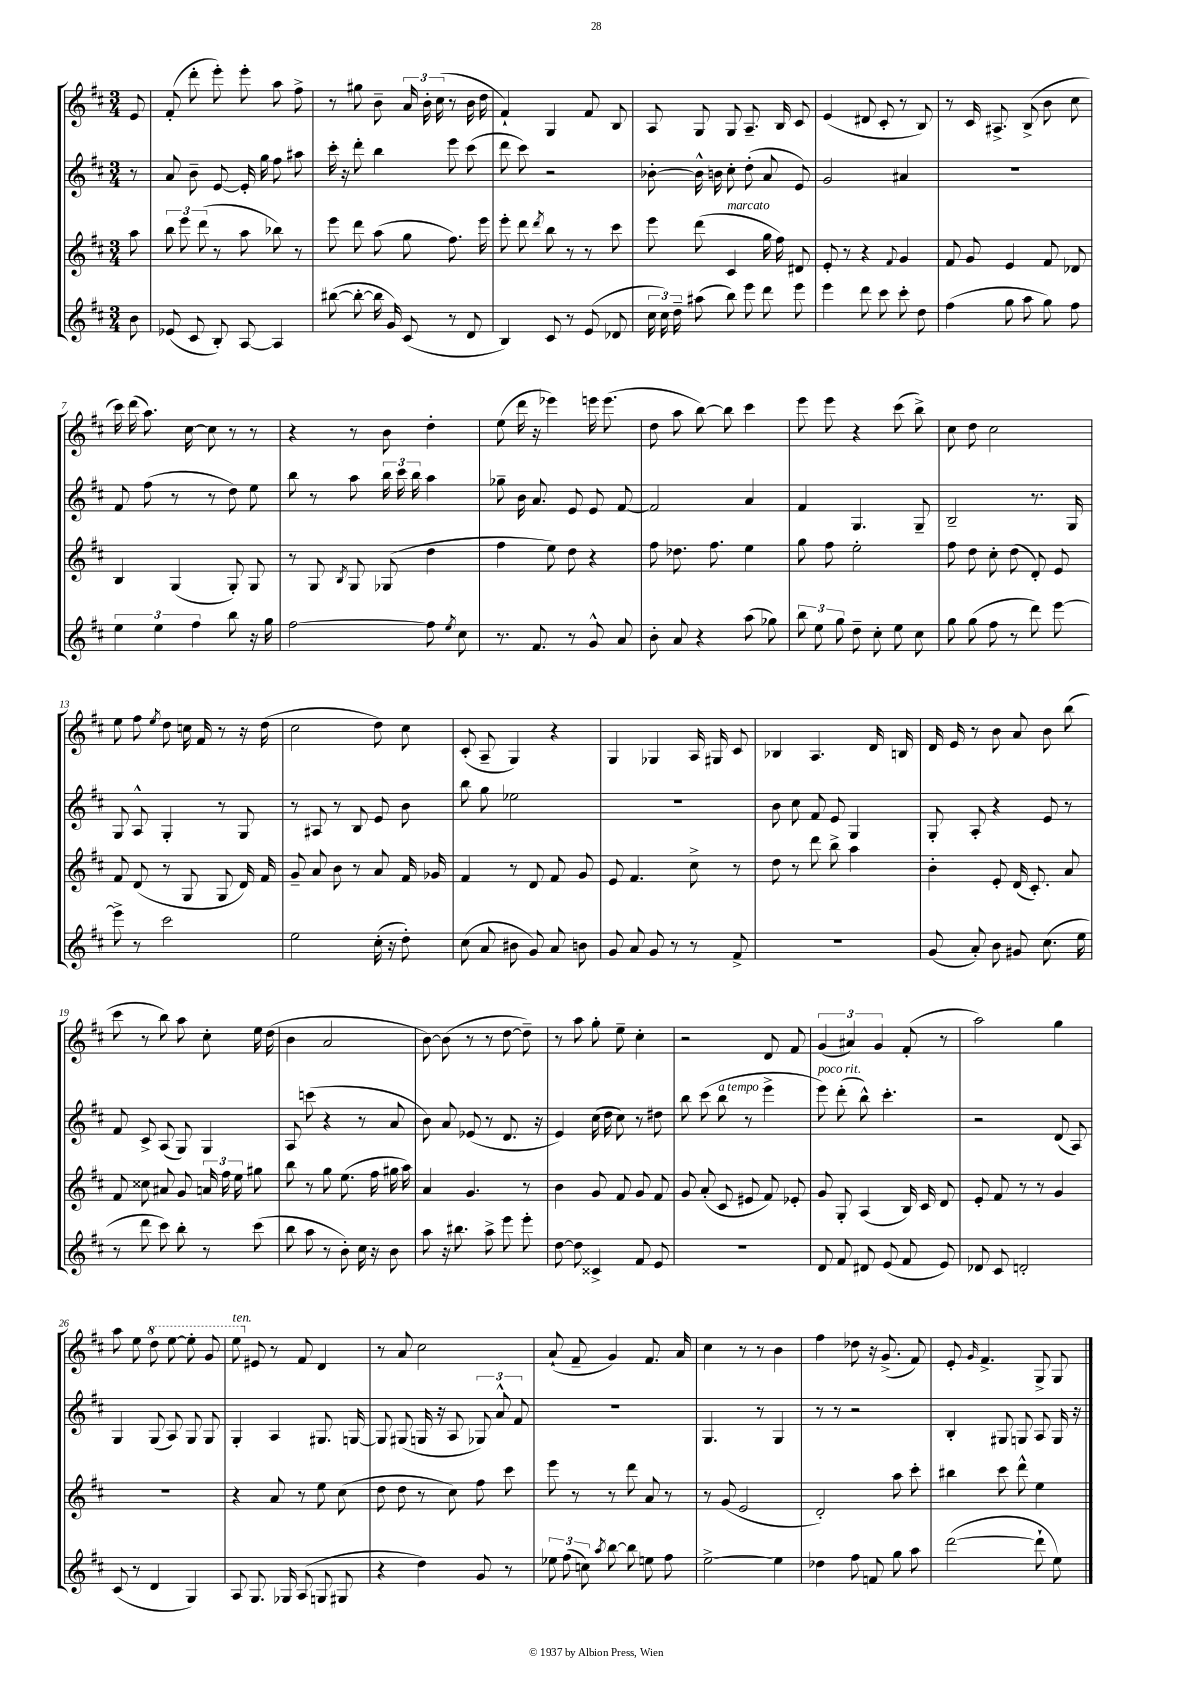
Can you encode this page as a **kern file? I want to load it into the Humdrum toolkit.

**kern	**kern	**kern	**kern
*part4	*part3	*part2	*part1
*staff4	*staff3	*staff2	*staff1
*clefG2	*clefG2	*clefG2	*clefG2
*k[f#c#]	*k[f#c#]	*k[f#c#]	*k[f#c#]
*M3/4	*M3/4	*M3/4	*M3/4
=	=	=	=
8b\	8aa\	8r	8e/
=1	=1	=1	=1
(8e-X/	12bb\	8a/	(8f#'/
.	12eee\	.	.
8c#/	.	8b~\	8ddd'\
.	(12ddd\	.	.
8B'/)	8r	[8e/	8eee'\)
[8A/	8aa\	16e'/]	8eee'\
.	.	16gg\	.
4A/]	8bb-X\)	8ff#\	8aa\
.	8r	8aa#X\	8ff#^\
=2	=2	=2	=2
([8bb#X\	8eee\	16ccc#'\	8r
.	.	16r	.
8bb#'\_	8ddd\	8ddd'\	8gg#X\
16bb#\]	(8aa\	4bb\	8b~\
16g/)	.	.	.
(8c#/	8gg\	.	24a/
.	.	.	24b'\
.	.	.	(24cc#\
8r	8.ff#\)	8eee\	8r
8d/	.	(8ccc#\	16b\
.	16eee\	.	16dd\
=3	=3	=3	=3
4B/)	8eee'\	8ddd\	4f#`/)
.	8ddd\	8ccc#\)	.
.	8qddd/	.	.
8c#/	8bb\	2r	4G/
8r	8r	.	.
(8e/	8r	.	8f#/
8d-X/	8ccc#\	.	8B/
=4	=4	=4	=4
24cc#\	8eee\	[8b-X'\	8A/
24cc#\)	.	.	.
24dd~\	.	.	.
(8aa#X\	(8ddd\	16b-^^\]	8G/
.	.	16bn\	.
!	!LO:TX:a:i:t=marcato	!	!
8bb\)	4c#/	8cc#'\	8G/
8eee\	.	(8dd'\	8.A~/
8ddd\	16gg\	8a/	.
.	16ff#\)	.	16B/
8eee\	8d#X/	8e/)	8c#/
=5	=5	=5	=5
4eee\	8e'/	2g/	(4e/
.	8r	.	.
8ddd\	4r	.	8d#X/
8ccc#\	.	.	8c#'/
.	8qqf#/	.	.
8ccc#'\	4g/	4a#X/	8r
8dd\	.	.	8B/)
=6	=6	=6	=6
(4ff#\	8f#/	2.r	8r
.	8g/	.	16c#/
.	.	.	8.A#X^/
8gg\	4e/	.	.
8aa\	.	.	(8B^/
8gg\)	8f#/	.	8b\
8ff#\	8d-X/	.	8cc#\
!!LO:LB:g=z
=7	=7	=7	=7
6ee\	4B/	8f#/	16ccc#\)
.	.	.	(16ddd\
.	.	(8ff#\	8.aa\)
6ee\	.	.	.
.	(4G/	8r	.
.	.	.	[16cc#\
6ff#\	.	.	.
.	.	8r	8cc#\]
8bb\	8G'/)	8dd\)	8r
16r	8G/	8ee\	8r
16gg\	.	.	.
=8	=8	=8	=8
[2ff#\	8r	8bb\	4r
.	8G/	8r	.
.	8qB/	.	.
.	8G/	8aa\	8r
.	(8G-X/	24bb\	8b\
.	.	24ccc#\	.
.	.	24bb\	.
8ff#\]	4dd\	4aa\	4dd'\
8qee/	.	.	.
8cc#\	.	.	.
=9	=9	=9	=9
8.r	4ff#\	8gg-X~\	(8ee\
.	.	16b\	16ddd\
8.f#/	.	8.a/	16r
.	8ee\)	.	4eee-X\)
8r	8dd\	8e/	.
8g^^/	4r	8e/	16eeen\
.	.	.	(8.eee\
8a/	.	[8f#/	.
=10	=10	=10	=10
8b'\	8ff#\	2f#/]	8dd\
8a/	8.dd-X\	.	8aa\
4r	.	.	[8bb\)
.	8.ff#\	.	.
.	.	.	8bb\]
(8aa\	4ee\	4a/	4ccc#\
8gg-X\)	.	.	.
=11	=11	=11	=11
12bb\	8gg\	4f#/	8eee\
12ee\	.	.	.
.	8ff#\	.	8eee\
12gg\	.	.	.
8dd~\	2ee'\	4.G/	4r
8cc#'\	.	.	.
8ee\	.	.	(8ccc#\
8cc#\	.	8G~/	8bb^\)
=12	=12	=12	=12
8gg\	8ff#\	2B~/	8cc#\
(8gg\	8dd\	.	8dd\
8ff#\	8cc#'\	.	2cc#\
8r	(8dd\	.	.
8ddd\)	8d'/)	8.r	.
[8eee\	8e/	.	.
.	.	16G/	.
!!LO:LB:g=z
=13	=13	=13	=13
8eee^\]	8f#/	8G/	8ee\
8r	(8d/	8A^^/	8ff#\
.	.	.	8qee/
2ccc#\	8r	4G'/	8dd\
.	8G/	.	16ccn\
.	.	.	16f#/
.	8G/	8r	8r
.	16d/)	8G/	16r
.	16f#/	.	(16dd\
=14	=14	=14	=14
2ee\	8g~/	8r	2cc#\
.	8a/	8A#X/	.
.	8b\	8r	.
.	8r	8B/	.
(16cc#'\	8a/	8e/	8dd\)
16r	.	.	.
8dd'\)	16f#/	8b\	8cc#\
.	16g-X/	.	.
=15	=15	=15	=15
(8cc#\	4f#/	8bb\	(8c#'/
8a/	.	8gg\	8A~/
8b#X\	8r	2ee-X\	4G/)
8g/)	8d/	.	.
8a/	8f#/	.	4r
8bn\	8g/	.	.
=16	=16	=16	=16
8g/	8e/	2.r	4G/
8a/	4.f#/	.	.
8g/	.	.	4G-X/
8r	.	.	.
8r	8cc#^\	.	16A/
.	.	.	16G#X/
8f#^/	8r	.	8c#/
=17	=17	=17	=17
2.r	8dd\	8b\	4B-X/
.	8r	8cc#\	.
.	8ddd\	8f#/	4.A/
.	8bb^\	8e/	.
.	4aa\	4G/	.
.	.	.	16d/
.	.	.	16Bn/
=18	=18	=18	=18
(8g/	4b'\	8G'/	16d/
.	.	.	16e/
8a'/)	.	8A'/	8r
8b\	8e'/	4r	8b\
8g#X/	(16d/	.	8a/
.	8.c#'/)	.	.
(8.cc#\	.	8e/	8b\
.	8a/	8r	(8bb\
16ee\	.	.	.
!!LO:LB:g=z
=19	=19	=19	=19
8r	8f#/	8f#/	8ccc#\
8ddd\	8cc##X\	8c#^/	8r
8ccc#\)	8a#X/	(8A/	8bb\)
8bb'\	8g/	8G/)	8aa\
8r	24an/	4G/	8cc#'\
.	24ff#\	.	.
.	24ee\	.	.
(8ccc#\	8gg#X\	.	16ee\
.	.	.	(16dd\
=20	=20	=20	=20
8bb\	8bb\	8A/	4b\
8aa\	8r	(8cccn\	.
8r	8gg\	4r	2a/
8b'\)	(8.ee\	.	.
16cc#\	.	8r	.
16r	16ff#\	.	.
8b\	16gg#X\	8a/	.
.	16aa\)	.	.
=21	=21	=21	=21
8aa\	4a/	8b\)	[8b\)
16r	.	8a/	(8b\]
8.bb#X\	.	.	.
.	4.g/	(8e-X/	8r
8aa^\	.	8r	8r
8eee\	.	8.d/	[8dd\
8eee'\	8r	.	8dd~\])
.	.	16r	.
=22	=22	=22	=22
[8dd\	4b\	4e/)	8r
8dd\]	.	.	8aa\
4c##X^/	8g/	(16cc#\	8gg'\
.	.	16dd\	.
.	8f#/	8cc#\)	8ee~\
8f#/	8g/	8r	4cc#'\
8e/	8f#/	8dd#X\	.
=23	=23	=23	=23
2.r	8g/	8bb\	2r
.	(8a'/	(8ccc#\	.
!	!	!LO:TX:a:i:t=a tempo	!
.	8c#/	8bb\	.
.	8e#X/	8r	.
.	8f#/)	4eee^\	8d/
.	8e-X'/	.	8f#/
=24	=24	=24	=24
!	!	!LO:TX:a:i:t=poco rit.	!
8d/	8g/	8eee\)	(6g/
8f#/	8G'/	(8ddd'\	.
.	.	.	6a#X/)
8d#X/	(4A/	8bb^^\)	.
.	.	.	6g/
(8e/	.	4.ccc#'\	.
8f#/	16B/)	.	(8f#'/
.	16c#/	.	.
8e/)	8d/	.	8r
=25	=25	=25	=25
8d-X/	8e'/	2r	2aa\)
8c#/	8f#/	.	.
2dn'/	8r	.	.
.	8r	.	.
.	4g/	(8d/	4gg\
.	.	8A/)	.
!!LO:LB:g=z
=26	=26	=26	=26
(8c#/	2.r	4G/	8aa\
8r	.	.	8ee\
*	*	*	*8va
4d/	.	(8G/	8ddd\
.	.	8A/)	[8eee\
4G/)	.	8G/	8eee'\]
.	.	8G/	8gg/
=27	=27	=27	=27
!	!	!	!LO:TX:a:i:t=ten.
8A/	4r	4G'/	8eee\
*	*	*	*X8va
8.G/	.	.	8e#X/
.	8a/	4A/	8r
16G-X/	.	.	.
(8A/	8r	.	8f#/
8Gn/	8ee\	8.G#X/	4d/
8G#X/	(8cc#\	.	.
.	.	[16Gn/	.
=28	=28	=28	=28
4r	8dd\	8G/]	8r
.	8dd\	(8G#X/	8a/
4dd\)	8r	16Gn/	2cc#\
.	.	16r	.
.	8cc#\)	8A/	.
8g/	8ff#\	12G-X/)	.
.	.	12a^^/	.
8r	8ccc#\	.	.
.	.	12f#/	.
=29	=29	=29	=29
12ee-X\	8eee\	2.r	(8a`/
(12ff#\	.	.	.
.	8r	.	8f#~/
12ccn\)	.	.	.
8qaa/	.	.	.
[8bb\	8r	.	4g/)
8bb\]	8ddd\	.	.
8een\	8a/	.	8.f#/
8ff#\	8r	.	.
.	.	.	16a/
=30	=30	=30	=30
[2ee^\	8r	4.G/	4cc#\
.	(8g/	.	.
.	2e/	.	8r
.	.	8r	8r
4ee\]	.	4G/	4b\
=31	=31	=31	=31
4dd-X\	2d'/)	8r	4ff#\
.	.	8r	.
8ff#\	.	2r	8dd-X\
8fn/	.	.	16r
.	.	.	(8.g^/
8gg\	8aa\	.	.
8aa\	8ccc#'\	.	8f#/)
=32	=32	=32	=32
([2ddd\	4bb#X\	4B'/	8e'/
.	.	.	16qqg/
.	.	.	4.f#^/
.	8ccc#\	8G#X/	.
.	8ddd^^\	8Gn/	.
8ddd`\]	4ee\	8A/	8G^/
8ee\)	.	16G/	8G/
.	.	16r	.
==	==	==	==
*-	*-	*-	*-
